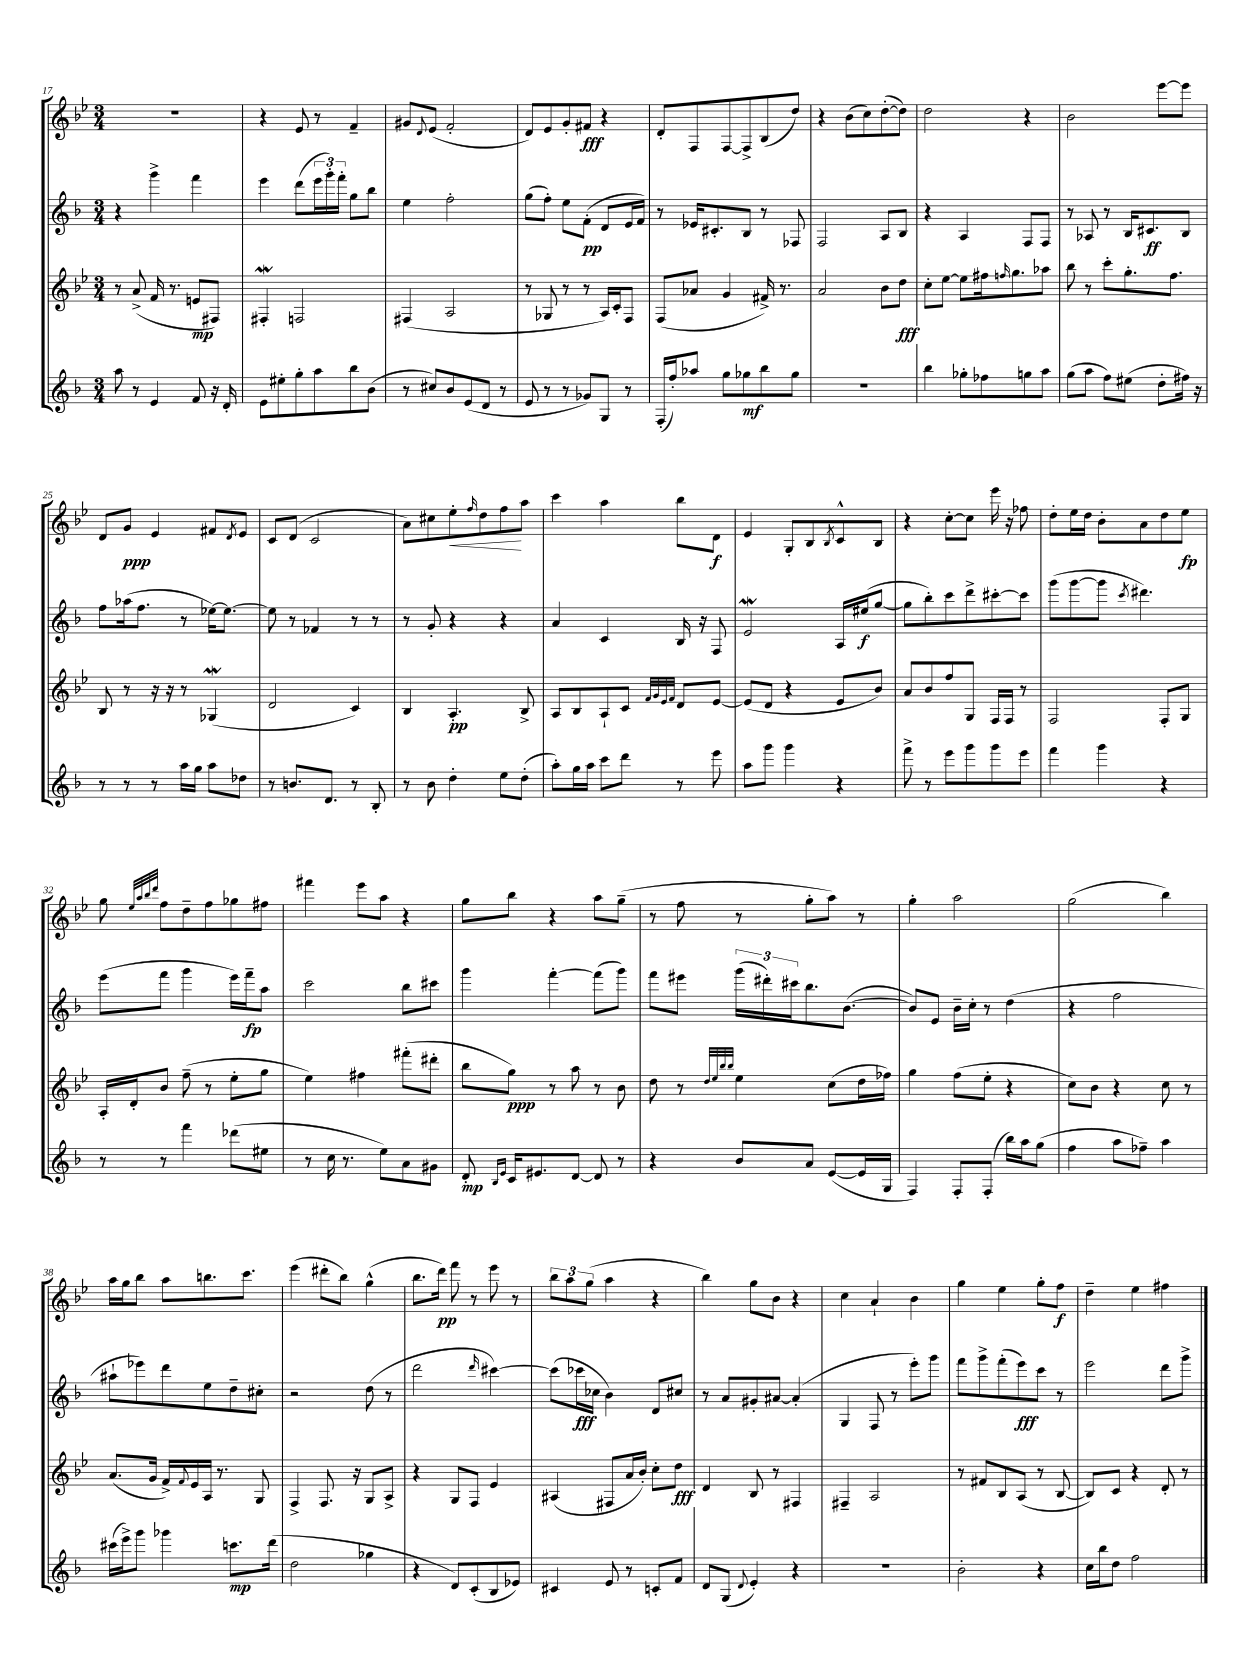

**kern	**kern	**kern	**kern
*staff4	*staff3	*staff2	*staff1
*clefG2	*clefG2	*clefG2	*clefG2
*k[b-]	*k[b-e-]	*k[b-]	*k[b-e-]
*M3/4	*M3/4	*M3/4	*M3/4
8aa\	8r	4r	2.r
8r	(8a^/	.	.
4e/	16f/	4ggg^\	.
.	8.r	.	.
8f/	8e/L	4fff\	.
16r	8F#/J)	.	.
16d'/	.	.	.
=	=	=	=
8e\L	4F#'/	4eee\	4r
8ee#'\	.	.	.
8gg'\	2F/	(8ddd\L	8e-/
8aa\	.	24eee\L	8r
.	.	24ggg'\)	.
.	.	24fff'\JJ	.
8bb-\	.	8gg\L	4f~/
(8b-\J	.	8bb-\J	.
=	=	=	=
8r	(4F#/	4ee\	8g#/L
.	.	.	8qqd/
8cc#/L)	.	.	(8e-/J
8b-/	2A/	2ff'\	2f'/
(8e/	.	.	.
8d/J	.	.	.
8r	.	.	.
=	=	=	=
8e/	8r	(8gg\L	8d/L)
8r	8G-/	8ff'\J)	8e-/
8r	8r	8ee\L	8g'/
8g-/L)	8r	(8f'\J	8f#/J
8G/J	16A/LL)	8d/L	4r
.	16c'/J	.	.
8r	8F/J	16e/L	.
.	.	16f/JJ)	.
=	=	=	=
(16F'/LL	(8F/L	8r	8d'/L
16ff'/J)	.	.	.
8aa-/J	8a-/J	16e-/LK	8F/
.	.	8.c#'/	.
8gg\L	4g/	.	[8F/
8gg-\	.	8B-/J	8F^/]
8bb-\	16f#^/)	8r	(8B-/
.	8.r	.	.
8gg-\J	.	8F-/	8dd/J)
=	=	=	=
2.r	2a/	2F/	4r
.	.	.	(8b-\L
.	.	.	8cc\)
.	8b-\L	8A/L	([8dd'\
.	8dd\J	8B-/J	8dd\]J)
=	=	=	=
4bb-\	8cc'\L	4r	2dd\
.	[8ee-\J	.	.
8gg-'\L	8ee-\]L	4A/	.
8ff-\	16ff#\k	.	.
.	16qqff/	.	.
.	8.gg\	.	.
8gg\	.	8F/L	4r
8aa\J	8aa-\J	8F/J	.
=	=	=	=
(8gg\L	8bb-\	8r	2b-\
8aa\J	8r	8A-/	.
8ff\L)	8ccc'\L	8r	.
(8ee#\J	8.gg'\	16B-/LK	.
.	.	8.c#/	.
8dd'\L	.	.	[8eee-\L
.	8.ff\J	.	.
16ff#\Jk)	.	8B-/J	8eee-\]J
16r	.	.	.
=	=	=	=
8r	8B-/	8ff\L	8d/L
8r	8r	(16aa-\k	8g/J
.	.	8.ff\J	.
8r	16r	.	4e-/
.	16r	.	.
16aa\LL	8r	8r	.
16gg\JJ	.	.	.
8aa\L	(4G-/	[16ee-\LK)	8f#/L
.	.	8.ee-\_J	.
.	.	.	8qd/
8dd-\J	.	.	8e-/J
=	=	=	=
8r	2d/	8ee-\]	8c/L
8.b/L	.	8r	(8d/J
.	.	4f-/	2c/
8.d/J	.	.	.
8r	4c/)	8r	.
8B-'/	.	8r	.
=	=	=	=
8r	4B-/	8r	8a\L)
8b-\	.	8g'/	8cc#\
4dd'\	4.A'/	4r	8ee-'\
.	.	.	16qqff/
.	.	.	8dd\
8ee\L	.	4r	8ff\
(8dd'\J	8B-^/	.	8aa\J
=	=	=	=
8aa'\L)	8A/L	4a/	4ccc\
16gg\L	8B-/	.	.
16aa\JJ	.	.	.
8ccc\L	8A`/	4c/	4aa\
8ddd\J	8c/J	.	.
.	32qqf/LLL	.	.
.	32qqg/	.	.
.	32qqe-/	.	.
.	32qqf/JJJ	.	.
8r	8d/L	16B-/	8bb-\L
.	.	16r	.
8eee\	[8e-/J	8F/	8d\J
=	=	=	=
8aa\L	(8e-/]L	2e/	4e-/
8ggg\J	8d/J	.	.
4ggg\	4r	.	8G'/L
.	.	.	8B-/
.	.	.	8qB-/
4r	8e-/L	16A/LL	8c^^/
.	.	(16ee#/J	.
.	8b-/J)	[8gg/J	8B-/J
=	=	=	=
8fff^\	8a/L	8gg\]L	4r
8r	8b-/	8bb-'\)	.
8eee\L	8ff/	8ccc\	[8cc'\L
8ggg\	8G/J	8ddd^\	8cc\]J
8ggg\	16F/LL	[8ccc#'\	16eee-\
.	16F/JJ	.	16r
8eee\J	8r	8ccc#\]J	8ff-\
=	=	=	=
4fff\	2F/	(8ggg\L	8dd'\L
.	.	[8ggg\	16ee-\L
.	.	.	16dd\JJ
4ggg\	.	8ggg\]J	8b-'\L
.	.	8qccc/	.
.	.	4.ddd#\)	8a\
4r	8F'/L	.	8dd\
.	8G/J	.	8ee-\J
=	=	=	=
8r	16A'/LL	(8eee\L	8gg\
.	16d'/J	.	.
.	.	.	32qqee-/LLL
.	.	.	32qqaa/
.	.	.	32qqbb-/
.	.	.	32qqddd/JJJ
8r	8b-/J	8fff\J	8ff\L
4fff\	(8ff~\	4ggg\	8dd~\
.	8r	.	8ff\
(8ddd-\L	8ee-'\L	16eee\LL)	8gg-\
.	.	16fff~\J	.
8ee#\J	8gg\J	8aa\J	8ff#\J
=	=	=	=
8r	4ee-\)	2ccc\	4fff#\
16cc\	.	.	.
8.r	.	.	.
.	4ff#\	.	8eee-\L
8ee\L)	.	.	8aa\J
8a\	(8fff#'\L	8bb-\L	4r
8g#\J	8ddd#'\J	8ccc#\J	.
=	=	=	=
8d'/	8bb-\L	4ggg\	8gg\L
16qqB-/LL	.	.	.
16qqe/JJ	.	.	.
16c/LK	8gg\J)	.	8bb-\J
8.e#/	.	.	.
.	8r	[4fff'\	4r
[8d/J	8aa\	.	.
8d/]	8r	(8fff\]L	8aa\L
8r	8b-\	8ggg\J)	(8gg~\J
=	=	=	=
4r	8dd\	8fff\L	8r
.	8r	8eee#\J	8ff\
.	32qqdd/LLL	.	.
.	32qqee-/	.	.
.	32qqbb-/	.	.
.	32qqbb-/JJJ	.	.
8b-/L	4ee-\	(24ggg\LL	8r
.	.	24ddd#'\)	.
.	.	24ccc#\J	.
8a/J	.	8.bb-\	8gg'\L
([8e/L	(8cc\L	.	8aa\J)
.	.	([8.b-\J	.
16e/]L	16dd\L	.	8r
16G/JJ	16ff-\JJ)	.	.
=	=	=	=
4F/)	4gg\	8b-/]L)	4gg'\
.	.	8e/J	.
8F'/L	(8ff\L	16b-~\LL	2aa\
.	.	16cc'\JJ	.
(8F'/J	8ee-'\J	8r	.
16bb-\LL)	4r	(4dd\	.
16aa\J	.	.	.
(8gg\J	.	.	.
=	=	=	=
4ff\	8cc\L)	4r	(2gg\
.	8b-\J	.	.
8aa\L	4r	2ff\	.
8ff-~\J)	.	.	.
4aa\	8cc\	.	4bb-\)
.	8r	.	.
=	=	=	=
(16ccc#\LL	(8.a/L	8aa#`\L	16aa\LL
16eee^\J)	.	.	16gg\J
8ggg\J	.	8eee-\)	8bb-\J
.	16g/Jk	.	.
4ggg-\	16f^/LL)	8ddd\	8aa\L
.	8qqf/	.	.
.	16e-/	.	.
.	16A/JJ	8ee\	8.bb\
.	8.r	.	.
8.ccc\L	.	8dd~\	.
.	.	.	8.ccc\J
.	8G/	8cc#'\J	.
(16ddd\Jk	.	.	.
=	=	=	=
2dd\	4F^/	2r	(4eee-\
.	8.F/	.	8ddd#'\L
.	.	.	8bb-\J)
.	16r	.	.
4gg-\	8G/L	(8dd\	(4gg^^\
.	8A^/J	8r	.
=	=	=	=
4r	4r	2ddd\	8.bb-\L
.	.	.	16ddd\Jk)
8d/L)	8G/L	.	8fff\
(8c'/	8F/J	.	8r
.	.	16qqddd/	.
8B-/	4e-/	[4ccc#\)	8eee-\
8e-/J)	.	.	8r
=	=	=	=
4c#/	(4A#/	(8ccc#\]L	12bb-\L
.	.	.	12aa\
.	.	16ccc-\L	.
.	.	.	(12gg\J
.	.	16cc-\JJ	.
8e/	8F#/L	4b-\)	4aa\
8r	16a/L	.	.
.	16b-'/JJ)	.	.
8c'/L	8cc'\L	8d/L	4r
8f/J	8dd\J	8cc#/J	.
=	=	=	=
8d/L	4d/	8r	4bb-\)
(8G/J	.	8a/L	.
8qqd/	.	.	.
4e'/)	8B-/	8g#'/	8gg\L
.	8r	[8a#/J	8b-\J
4r	4F#/	(4a#'/]	4r
=	=	=	=
2.r	4F#~/	4G/	4cc\
.	2A/	8F/	4a`/
.	.	8r	.
.	.	8eee'\L)	4b-\
.	.	8ggg\J	.
=	=	=	=
2b-'\	8r	8fff\L	4gg\
.	8f#/L	8ggg^\	.
.	8B-/	(8fff'\	4ee-\
.	(8A/J	8eee\)	.
4r	8r	8ccc\J	8gg'\L
.	[8B-/	8r	8ff\J
=	=	=	=
16cc\LL	8B-/]L)	2eee\	4dd~\
16bb-\J	.	.	.
8dd\J	8c/J	.	.
2ff\	4r	.	4ee-\
.	8d'/	8ddd\L	4ff#\
.	8r	8ggg^\J	.
==	==	==	==
*-	*-	*-	*-
